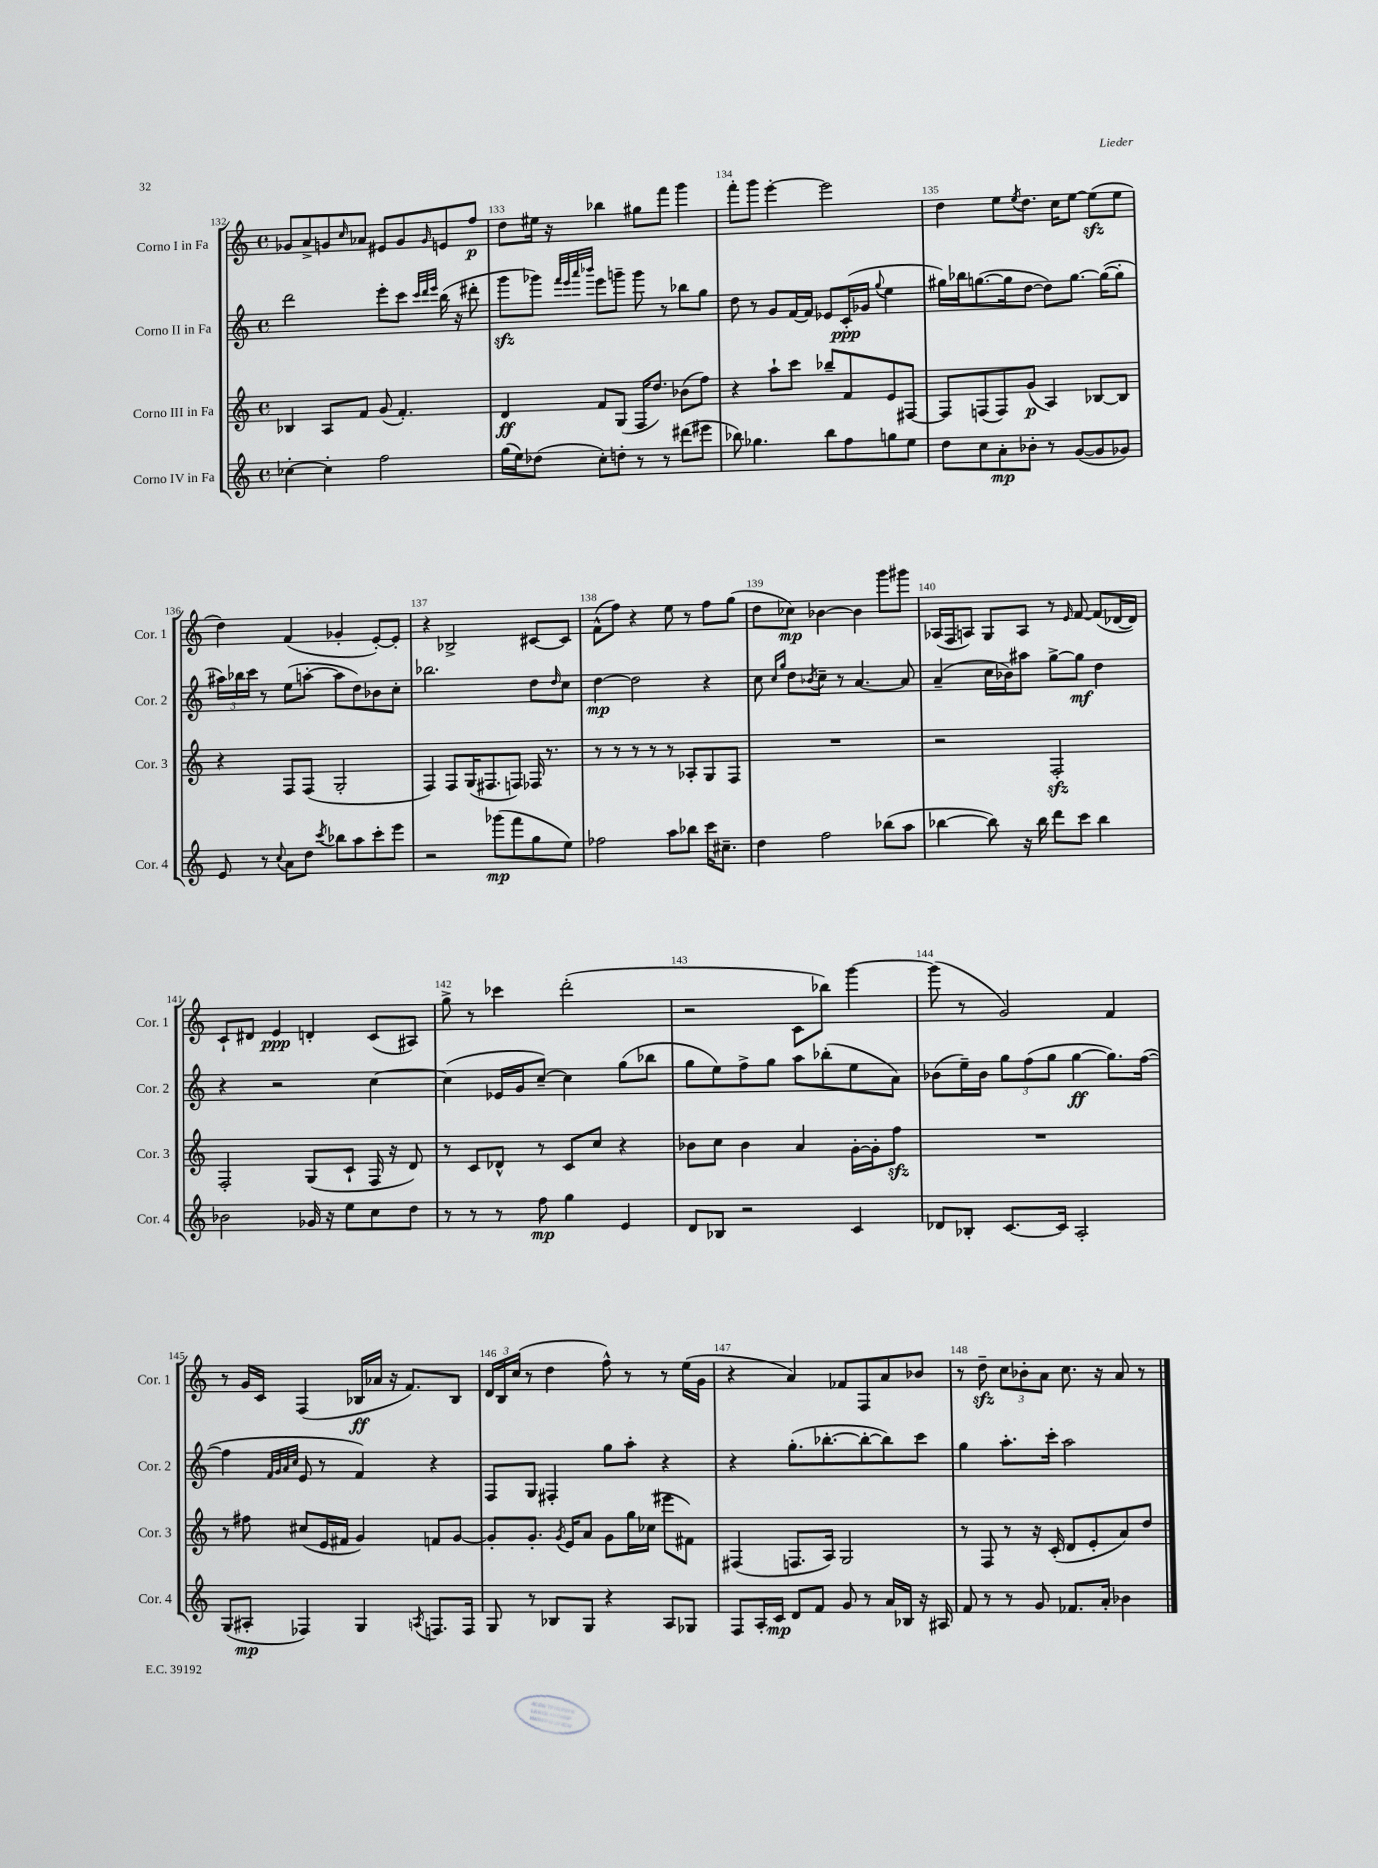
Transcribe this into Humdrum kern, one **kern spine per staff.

**kern	**dynam	**kern	**dynam	**kern	**dynam	**kern	**dynam
*part4	*part4	*part3	*part3	*part2	*part2	*part1	*part1
*staff4	*staff4	*staff3	*staff3	*staff2	*staff2	*staff1	*staff1
*I"Corno IV in Fa	*	*I"Corno III in Fa	*	*I"Corno II in Fa	*	*I"Corno I in Fa	*
*I'Cor. 4	*	*I'Cor. 3	*	*I'Cor. 2	*	*I'Cor. 1	*
*clefG2	*	*clefG2	*	*clefG2	*	*clefG2	*
*k[]	*	*k[]	*	*k[]	*	*k[]	*
*M4/4	*	*M4/4	*	*M4/4	*	*M4/4	*
*met(c)	*	*met(c)	*	*met(c)	*	*met(c)	*
=132	=132	=132	=132	=132	=132	=132	=132
[4cc-X'\	.	4B-X/	.	2ddd\	.	8g-X/L	.
.	.	.	.	.	.	8a^/	.
4cc-'\]	.	8A/L	.	.	.	8gn/	.
.	.	.	.	.	.	16qqcc/	.
.	.	8f/J	.	.	.	8a-X/J	.
2ff\	.	(8g/	.	8eee'\L	.	8e#X/L	.
.	.	4.f'/)	.	8ccc\J	.	8g/	.
.	.	.	.	32qqccc/LLL	.	.	.
.	.	.	.	32qqddd/	.	.	.
.	.	.	.	32qqeee/JJJ	.	16qqg/	.
.	.	.	.	(16bb\	.	8en/	.
.	.	.	.	16r	.	.	.
.	.	.	.	8ddd#X'\	.	8ff/J	p
=133	=133	=133	=133	=133	=133	=133	=133
(16gg\LL	.	4d/	ff	8gggzz\L	.	8dd\L	.
16ee\J)	.	.	.	.	.	.	.
(8dd-X\J	.	.	.	8ggg-X\J)	.	16ee#X\Jk	.
.	.	.	.	.	.	16r	.
.	.	.	.	32qqfff/LLL	.	.	.
.	.	.	.	32qqeee/	.	.	.
.	.	.	.	32qqaaa/	.	.	.
.	.	.	.	32qqbbb-X/JJJ	.	.	.
8cc'\L)	.	8f/L	.	8eee\L	.	4bb-X\	.
8ddn'\J	.	(8G/J	.	8gggn~\J	.	.	.
8r	.	16F/KL	.	8ggg\	.	8gg#X\L	.
.	.	8.dd/J)	.	.	.	.	.
8r	.	.	.	8r	.	8fff\J	.
(8ddd#X\L	.	(8b-X\L	.	8bb-X\L	.	4ggg\	.
8eee#X\J	.	8ff\J)	.	8gg\J	.	.	.
=134	=134	=134	=134	=134	=134	=134	=134
8bb-X\)	.	4r	.	8dd\	.	8fff'\L	.
4.gg-X\	.	.	.	8r	.	8ggg\J	.
.	.	8aa`\L	.	8g/L	.	[4eee'\	.
.	.	8ccc\J	.	[16f/L	.	.	.
.	.	.	.	16f/JJ]	.	.	.
8bb-\L	.	8bb-X~/L	.	8e-X/L	.	2eee\]	.
8ff\	.	8f/	.	(16c'/L	ppp	.	.
.	.	.	.	16g-X/JJ	.	.	.
.	.	.	.	8qqgg/	.	.	.
8ggn\	.	8e/	.	4ee\	.	.	.
8ee\J	.	[8F#X/J	.	.	.	.	.
=135	=135	=135	=135	=135	=135	=135	=135
8dd\L	.	8F#/L]	.	16gg#X\LL)	.	4dd\	.
.	.	.	.	16bb-X\J	.	.	.
8cc\	.	(8Fn/	.	([8.ggn\	.	.	.
8a'\	mp	8F/)	.	.	.	8ee\L	.
.	.	.	.	16gg\k]	.	.	.
.	.	.	.	.	.	8qee/	.
8b-X'\J	.	(8g/J	p	[8dd\J	.	8.dd\J	.
8r	.	4A/)	.	8dd\L])	.	.	.
.	.	.	.	.	.	16cc\KL	.
([8g/L	.	.	.	[8.gg\J	.	[8ee\J	.
8g/]	.	[8B-X/L	.	.	.	(8eezz\L]	.
.	.	.	.	(16gg\KL_	.	.	.
8g-X/J)	.	8B-/J]	.	8gg'\J]	.	8ee\J	.
!!LO:LB:g=z
=136	=136	=136	=136	=136	=136	=136	=136
8e/	.	4r	.	24aa#X\LL)	.	4dd\)	.
.	.	.	.	24bb-X\	.	.	.
.	.	.	.	24ccc\JJ	.	.	.
8r	.	.	.	8r	.	.	.
8qqcc/	.	.	.	.	.	.	.
8a\L	.	8F/L	.	(8ee\L	.	(4f/	.
8dd\J	.	(8F/J	.	[8aan'\J	.	.	.
8qccc/	.	.	.	.	.	.	.
8bb-X\L	.	2G'/	.	8aa\L]	.	4g-X'/	.
8aa\	.	.	.	8dd\)	.	.	.
8ccc'\	.	.	.	8b-X\	.	[8e'/L)	.
8eee\J	.	.	.	8cc'\J	.	8e'/J]	.
=137	=137	=137	=137	=137	=137	=137	=137
2r	.	4F/)	.	2.bb-X\	.	4r	.
.	.	8F/L	.	.	.	2B-X^/	.
.	.	(16G/K	.	.	.	.	.
.	.	8.F#X/	.	.	.	.	.
(8ggg-X\L	mp	.	.	.	.	.	.
8fff\	.	8Fn/J)	.	.	.	.	.
8gg\	.	16F-X/	.	8dd\L	.	[8c#X/L	.
.	.	8.r	.	.	.	.	.
.	.	.	.	16qqdd/	.	.	.
8ee\J)	.	.	.	8cc\J	.	8c#/J]	.
=138	=138	=138	=138	=138	=138	=138	=138
2ff-X\	.	8r	.	[4dd\	mp	(8f^^\L	.
.	.	8r	.	.	.	8ff\J)	.
.	.	8r	.	2dd\]	.	4r	.
.	.	8r	.	.	.	.	.
8aa\L	.	8r	.	.	.	8ee\	.
8bb-X\J	.	8A-X'/L	.	.	.	8r	.
16ccc\KL	.	8G/	.	4r	.	8ff\L	.
8.cc#X~\J	.	.	.	.	.	.	.
.	.	8F/J	.	.	.	(8gg\J	.
=139	=139	=139	=139	=139	=139	=139	=139
4dd\	.	1r	.	8cc\	.	8dd\L	.
.	.	.	.	16qqcc/LL	.	.	.
.	.	.	.	16qqgg/JJ	.	.	.
.	.	.	.	8dd\L	.	8cc-X\J)	mp
.	.	.	.	8qb-X/	.	.	.
2ff\	.	.	.	8cc~\J	.	[4b-X\	.
.	.	.	.	8r	.	.	.
.	.	.	.	[4.a/	.	4b-\]	.
(8bb-X\L	.	.	.	.	.	8ggg\L	.
8aa\J	.	.	.	8a/]	.	8ggg#X\J	.
=140	=140	=140	=140	=140	=140	=140	=140
[4bb-X\	.	2r	.	(4a~/	.	(16A-X/LL	.
.	.	.	.	.	.	16F/J	.
.	.	.	.	.	.	8An/J)	.
8bb-\])	.	.	.	16cc\LL	.	8G/L	.
.	.	.	.	16b-X\J)	.	.	.
16r	.	.	.	8aa#X\J	.	8A/J	.
16bb-\	.	.	.	.	.	.	.
8ddd\L	.	2Fzz'/	.	[8gg^\L	.	8r	.
.	.	.	.	.	.	16qqe/	.
8ccc\J	.	.	.	8gg\J]	mf	[8f/	.
4bb-\	.	.	.	4dd\	.	(8f/L]	.
.	.	.	.	.	.	[16d-X/L	.
.	.	.	.	.	.	16d-/JJ])	.
!!LO:LB:g=z
=141	=141	=141	=141	=141	=141	=141	=141
2b-X\	.	2F'/	.	4r	.	8c`/L	.
.	.	.	.	.	.	8d#X/J	.
.	.	.	.	2r	.	4e/	ppp
16g-X/	.	(8G/L	.	.	.	4dn'/	.
16r	.	.	.	.	.	.	.
8ee\L	.	8c`/J	.	.	.	.	.
8cc\	.	16F/	.	[4cc\	.	(8c/L	.
.	.	16r	.	.	.	.	.
8dd\J	.	8d/)	.	.	.	8A#X/J)	.
=142	=142	=142	=142	=142	=142	=142	=142
8r	.	8r	.	(4cc\]	.	8gg^\	.
8r	.	8c/L	.	.	.	8r	.
8r	.	8d-X^^/J	.	16e-X/LL	.	4ccc-X\	.
.	.	.	.	16g/J	.	.	.
8ff\	mp	8r	.	[8cc~/J)	.	.	.
4gg\	.	8c/L	.	4cc\]	.	(2ddd'\	.
.	.	8cc/J	.	.	.	.	.
4e/	.	4r	.	(8gg\L	.	.	.
.	.	.	.	8bb-X\J	.	.	.
=143	=143	=143	=143	=143	=143	=143	=143
8d/L	.	8b-X\L	.	8gg\L	.	2r	.
8B-X/J	.	8cc\J	.	8ee\)	.	.	.
2r	.	4b-\	.	8ff^\	.	.	.
.	.	.	.	8gg\J	.	.	.
.	.	4a/	.	8aa\L	.	8c\L	.
.	.	.	.	(8bb-X'\	.	8bb-X\J)	.
4c/	.	[16g'\LL	.	8ee\	.	[4ggg\	.
.	.	16g'\J]	.	.	.	.	.
.	.	8ffzz\J	.	8a\J)	.	.	.
=144	=144	=144	=144	=144	=144	=144	=144
8d-X/L	.	1r	.	(8b-X\L	.	(8ggg\]	.
8B-X'/J	.	.	.	16ee~\L)	.	8r	.
.	.	.	.	16b-\JJ	.	.	.
[8.c/L	.	.	.	12gg\L	.	2g/)	.
.	.	.	.	(12ff\	.	.	.
.	.	.	.	12gg\J	.	.	.
16c/Jk]	.	.	.	.	.	.	.
2A'/	.	.	.	[4gg\	ff	.	.
.	.	.	.	8.gg\L])	.	4f/	.
.	.	.	.	([16ff\Jk	.	.	.
!!LO:LB:g=z
=145	=145	=145	=145	=145	=145	=145	=145
(8G/L	.	8r	.	4ff\]	.	8r	.
8A#X'/J	mp	8ff#X\	.	.	.	16g/LL	.
.	.	.	.	.	.	16c/JJ	.
.	.	.	.	32qqf/LLL	.	.	.
.	.	.	.	32qqg/	.	.	.
.	.	.	.	32qqa/	.	.	.
.	.	.	.	32qqcc/JJJ	.	.	.
4F-X/)	.	(8cc#X/L	.	8e/	.	(4F/	.
.	.	16e/L	.	8r	.	.	.
.	.	16f#X/JJ	.	.	.	.	.
4G/	.	4g/)	.	4f/)	.	16B-X/LL	ff
.	.	.	.	.	.	16a-X/JJ	.
.	.	.	.	.	.	16r	.
.	.	.	.	.	.	8.f/L)	.
8qAn/	.	.	.	.	.	.	.
8.Fn/L	.	8fn/L	.	4r	.	.	.
.	.	[8g/J	.	.	.	8B-/J	.
16F/Jk	.	.	.	.	.	.	.
=146	=146	=146	=146	=146	=146	=146	=146
8G/	.	8g'/L]	.	8F/L	.	24d/LL	.
.	.	.	.	.	.	24B/	.
.	.	.	.	.	.	(24cc/JJ	.
8r	.	8.g'/J	.	8G/J	.	8r	.
8B-X/L	.	.	.	4F#X'/	.	4dd\	.
.	.	8qg/	.	.	.	.	.
.	.	16e/KL	.	.	.	.	.
8G/J	.	8a/J	.	.	.	.	.
4r	.	8g\L	.	8gg\L	.	8ff^^\)	.
.	.	16gg\L	.	8aa'\J	.	8r	.
.	.	(16cc-X\JJ	.	.	.	.	.
8A/L	.	8eee#X\L	.	4r	.	8r	.
8G-X/J	.	8f#X\J)	.	.	.	(16ee\LL	.
.	.	.	.	.	.	16g\JJ	.
=147	=147	=147	=147	=147	=147	=147	=147
8F/L	.	(4F#X/	.	4r	.	4r	.
16A'/L	.	.	.	.	.	.	.
16c/JJ	mp	.	.	.	.	.	.
8d/L	.	8.Fn/L	.	(8.gg'\L	.	4a/)	.
8f/J	.	.	.	.	.	.	.
.	.	16A/Jk)	.	[8.bb-X'\	.	.	.
8g/	.	2G/	.	.	.	8f-X/L	.
8r	.	.	.	8bb-'\_	.	8F/	.
16a/LL	.	.	.	8bb-\])	.	8a/	.
16B-X/JJ	.	.	.	.	.	.	.
16r	.	.	.	8ccc\J	.	8b-X/J	.
16A#X/	.	.	.	.	.	.	.
=148	=148	=148	=148	=148	=148	=148	=148
8f/	.	8r	.	4gg\	.	8r	.
8r	.	8F/	.	.	.	8ddzz~\	.
8r	.	8r	.	8.aa'\L	.	12cc\L	.
.	.	.	.	.	.	12b-X'\	.
8g/	.	16r	.	.	.	.	.
.	.	.	.	.	.	12a\J	.
.	.	(16c'/	.	16ccc'\Jk	.	.	.
8.f-X/L	.	8d/L	.	2aa\	.	8.cc\	.
.	.	8e'/	.	.	.	.	.
16a'/Jk	.	.	.	.	.	16r	.
4b-X\	.	8a/)	.	.	.	8a/	.
.	.	8dd/J	.	.	.	8r	.
==	==	==	==	==	==	==	==
*-	*-	*-	*-	*-	*-	*-	*-
